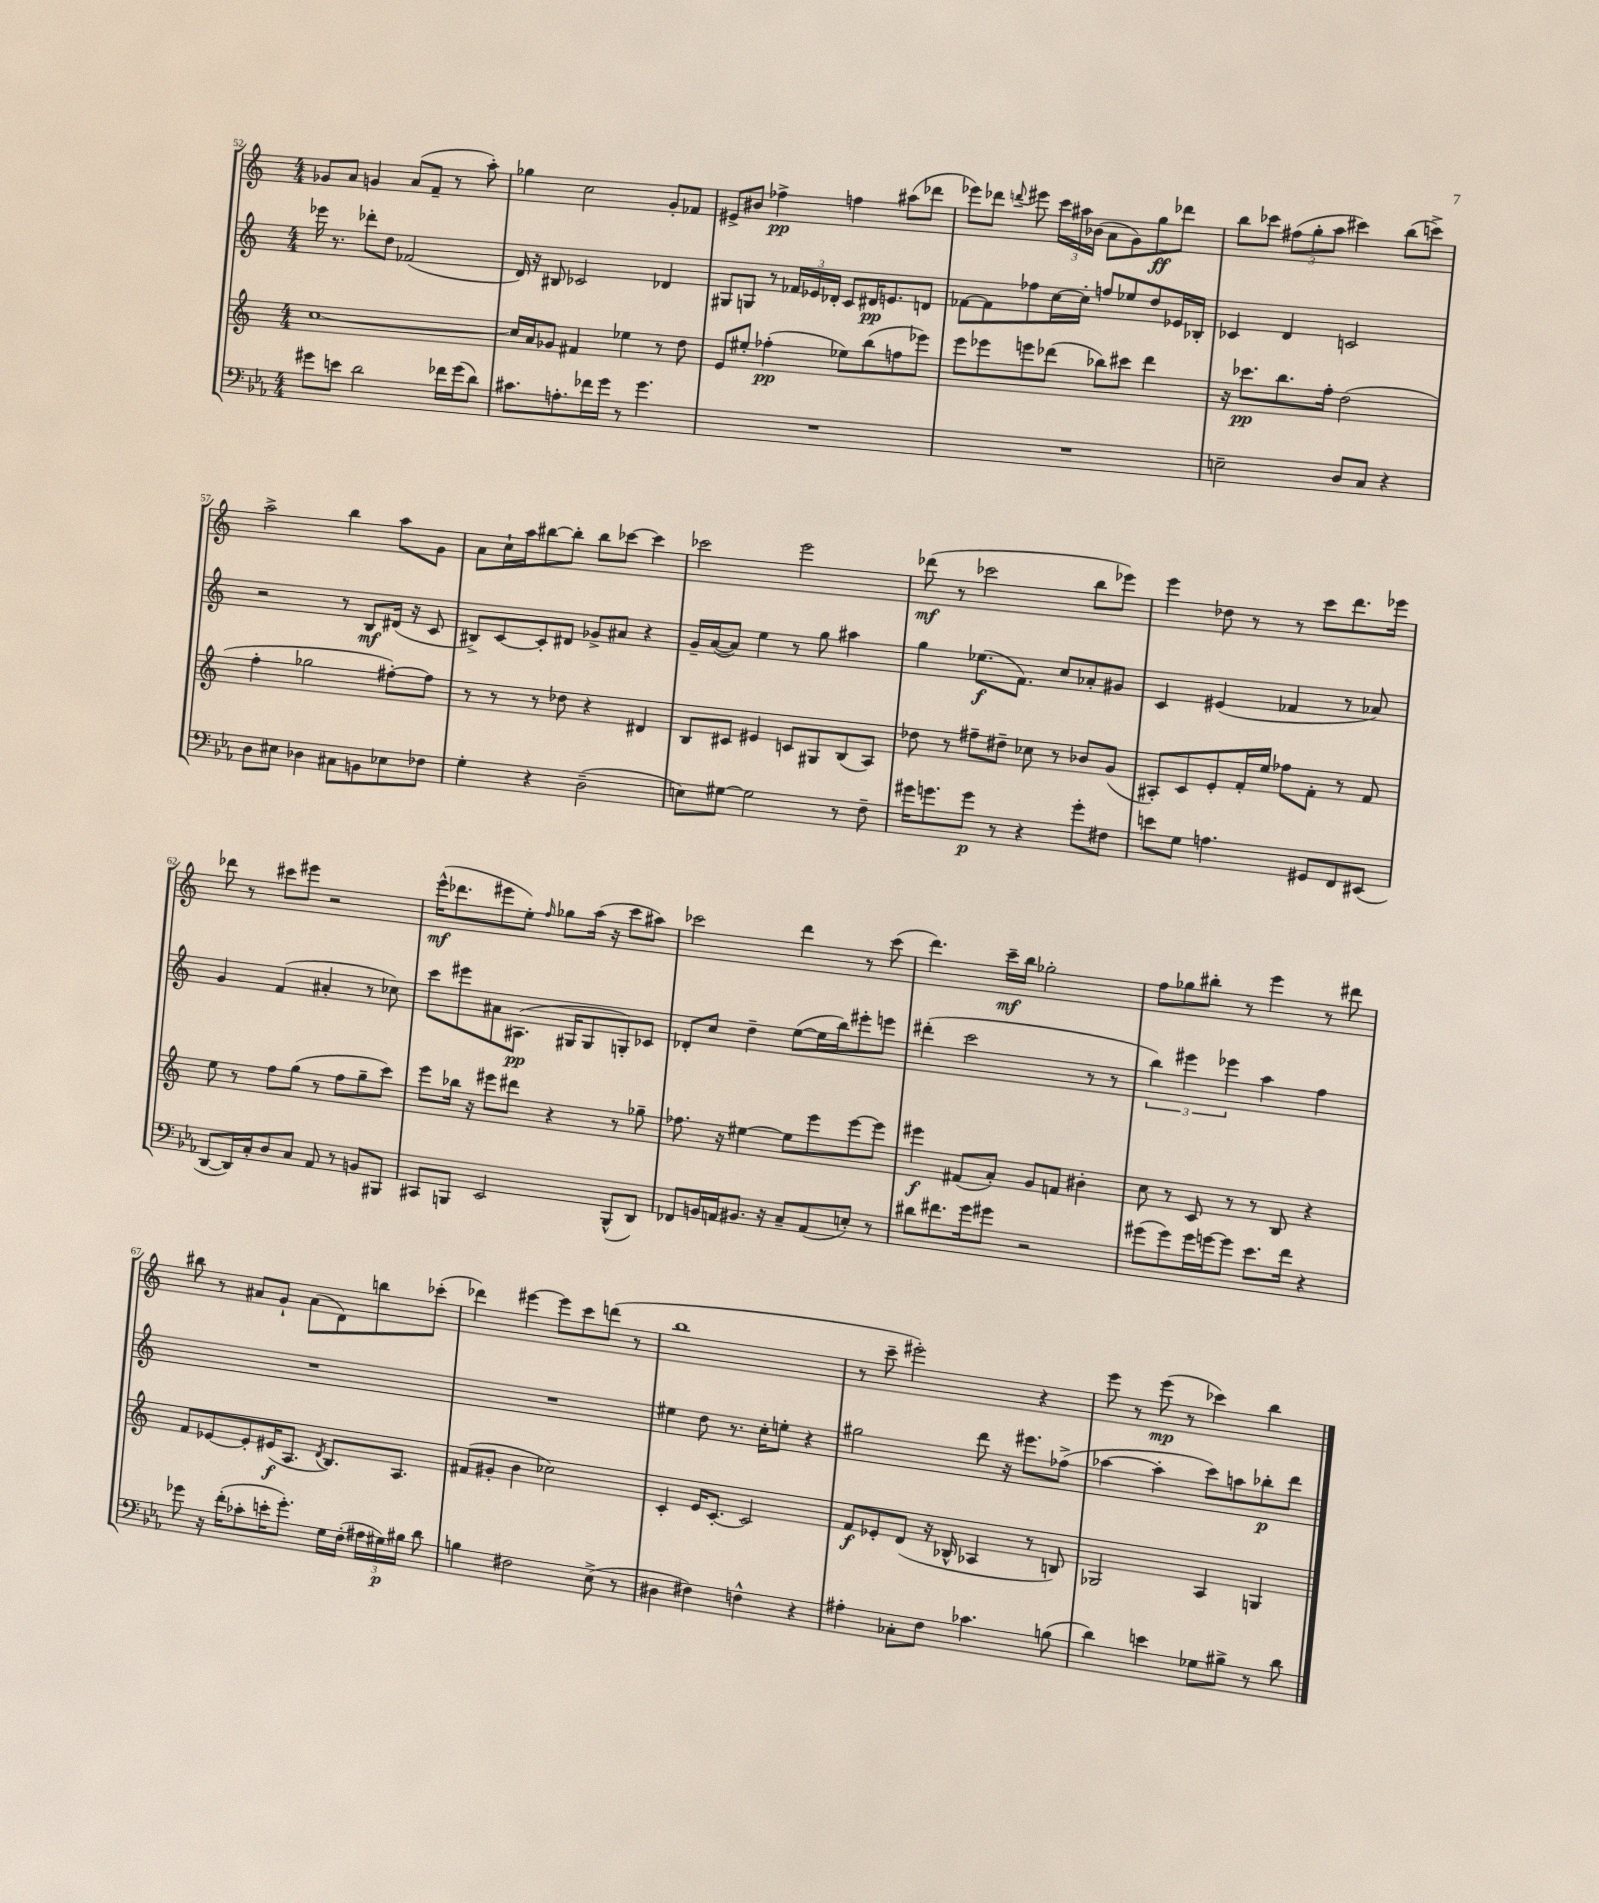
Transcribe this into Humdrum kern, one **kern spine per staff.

**kern	**kern	**kern	**kern
*staff4	*staff3	*staff2	*staff1
*clefF4	*clefG2	*clefG2	*clefG2
*k[b-e-a-]	*k[]	*k[]	*k[]
*M4/4	*M4/4	*M4/4	*M4/4
8g#	[1cc	16eee-	8g-
.	.	8.r	.
8e	.	.	8a
2d	.	8ddd-'	4g
.	.	8dd	.
.	.	(2f-	(8a
.	.	.	8f~
16f-	.	.	8r
(16g#	.	.	.
8d)	.	.	8aa')
=	=	=	=
8.c#	16cc]	16d)	4gg-
.	16a	16r	.
.	8g-	8B#	.
8.A'	.	.	.
.	4f#	2c-	2cc
16f-	.	.	.
16g	.	.	.
8r	4ee-	.	.
4.g	.	.	.
.	8r	4d-	8g'
.	8dd	.	8f-
=	=	=	=
1r	8e	8G#	8e#^
.	8ee#'	8G	8b#
.	(4ff-'	8r	4ff-^
.	.	24f-	.
.	.	24e-	.
.	.	24d-'	.
.	8ee-)	8c	4ff
.	(8bb	16d#	.
.	.	8.e	.
.	8ff	.	(8aa#
.	8eee-)	8d	8ddd-
=	=	=	=
1r	8eee	[8f-	8eee-)
.	8eee-	8f-]	8ddd-
.	.	.	8qqddd
.	8eee	8ff-	8eee#
.	(8ddd-	[16cc	24ccc
.	.	.	24aa#
.	.	16cc']	.
.	.	.	(24b-
.	8bb-)	8ff	8a
.	8ccc#	8ee-	8g)
.	4ddd-	8dd	8gg
.	.	16e-	8ddd-
.	.	16B-'	.
=	=	=	=
2E~	16r	4c-	8bb
.	8.ccc-	.	.
.	.	.	8ccc-
.	8.bb	4d	(12ff#
.	.	.	12gg'
.	.	.	12aa
.	16ff'	.	.
8D	(2dd	2c	4ccc#)
8C	.	.	.
4r	.	.	(8bb
.	.	.	8ccc^)
=	=	=	=
8D	4ff'	2r	2aa^
8E#	.	.	.
4D-	2gg-	.	.
8C#	.	8r	4bb
8BB	.	8B	.
8E-	[8ff#')	(16d#	8aa
.	.	16r	.
8F-	8ff#]	8c	8g
=	=	=	=
4G'	8r	8B#^)	8a
.	8r	[8c	16cc`
.	.	.	16aa
4r	8r	8c']	[8bb#
.	8dd-	8d#	8bb#']
(2D~	4r	8g-^	8bb#
.	.	8a#	[8ccc-
.	4d#	4r	4ccc-]
=	=	=	=
8E)	8B	16g~	2ccc-
.	.	([16a	.
[8G#	8c#	8a])	.
2G#]	4e#	4ee	.
.	8c	8r	2eee
.	8G#	8gg	.
8r	(8B	4aa#	.
8F~	8A)	.	.
=	=	=	=
16g#	8dd-	4gg	(8ddd-
8.g	.	.	.
.	8r	.	8r
8g	8ff#~	(8.ee-	2ccc-
8r	8dd#~	.	.
.	.	8.f)	.
4r	8cc-	.	.
.	8r	8cc	.
8g'	8b-	8a-'	8bb
8F#	(8g	8g#	8eee-)
=	=	=	=
8e	8A#')	4c	4eee
8G	8c	.	.
4.A	8e'	(4e#	8dd-
.	16f'	.	8r
.	16ee	.	.
.	8ff-	4f-	8r
8GG#	8f'	.	8ccc
8FF	8r	8r	8.ddd
(8EE#	8f	8a-)	.
.	.	.	16eee-
=	=	=	=
[8DD	8ee	4g	8ddd-
16DD])	8r	.	8r
16C'	.	.	.
8D	8ff	(4f	8ccc#
8C	(8gg	.	8eee#
8AA-	8r	4a#'	2r
8r	8ff	.	.
8BB	8gg~	8r	.
8BBB#	8ccc)	8cc-)	.
=	=	=	=
8CC#	8eee	8ccc	(16eee^^
.	.	.	8.ddd-
8BBB	16bb-	8eee#	.
.	16r	.	.
2EE-	8eee#	8a#	8eee#
.	8ddd#	(8.A#	8ee')
.	.	.	16qqff
.	4r	.	8gg-
.	.	16G#	.
.	.	8G#	(16aa
.	.	.	16r
(8BBB^^	8r	8G')	8ccc
8DD)	8gg-~	8c-	8aa#)
=	=	=	=
8FF-	8.ff-	8d-'	2ccc-
16BB	.	8cc	.
16AA	16r	.	.
8.BB#	[4ee#	4dd~	.
16r	.	.	.
8C~	8ee#]	([8ee	4ddd
(8AA	8eee	16ee]	.
.	.	16bb)	.
8E')	[8eee	8eee#'	8r
8r	8eee]	8eee	(8ccc-
=	=	=	=
8d#	4eee#	(4ddd#'	4.ddd)
8.f#	.	.	.
.	(8f#	2ccc	.
16g	.	.	.
8g#	8a')	.	16ccc~
.	.	.	16bb
2r	8g	.	2gg-'
.	8f	.	.
.	4b#'	8r	.
.	.	8r	.
=	=	=	=
(8g#	8cc	6bb)	8ff
8g#)	8r	.	8gg-
.	.	6eee#	.
16g#	8c	.	8bb#'
[16g	.	.	.
.	.	6eee-	.
8g]	8r	.	8r
8.e-	8r	4aa	4eee
.	8B	.	.
16f	.	.	.
4r	4r	4ff	8r
.	.	.	8ddd#
=	=	=	=
8g-	8f	1r	8bb#
16r	[8e-	.	8r
(16f'	.	.	.
8c-'	8e-']	.	8a#
16e'	(16e#	.	8g`
8.g-')	8.A	.	.
.	.	.	(8a#
.	8qd	.	.
16G	8.B)	.	8d)
(16F'	.	.	.
24A#	.	.	8bb
24G#)	.	.	.
.	8.A	.	.
24B#	.	.	.
8d	.	.	(8ccc-'
=	=	=	=
4B	(8f#	1r	4ddd-)
.	8g#'	.	.
2F#	4b	.	[4eee#
.	2cc-)	.	8eee#]
.	.	.	8ccc
(8E-^	.	.	(8ddd
8r	.	.	8r
=	=	=	=
4D#	4c'	4ee#	1bb
4F#)	16e	8dd	.
.	[8.c'	.	.
.	.	8.r	.
4F^^	2c]	.	.
.	.	16cc'	.
.	.	8ee'	.
4r	.	4r	.
=	=	=	=
4A#'	8f	2gg#	8r
.	8e-'	.	8ccc~
8C-'	(8d	.	2eee#')
8F	16r	.	.
.	16B-^^	.	.
4.c-	4A-	8ddd	.
.	.	16r	.
.	.	8.eee#	.
.	8r	.	4r
(8B	8B)	(8ff-^	.
=	=	=	=
4d)	2G-	[4aa-	8eee
.	.	.	8r
4e	.	4aa-']	(8eee
.	.	.	8r
8G-	4A	8ccc)	4ccc-)
8B#^	.	8aa	.
8r	4G	8bb-'	4bb
8d	.	8ddd	.
==	==	==	==
*-	*-	*-	*-
